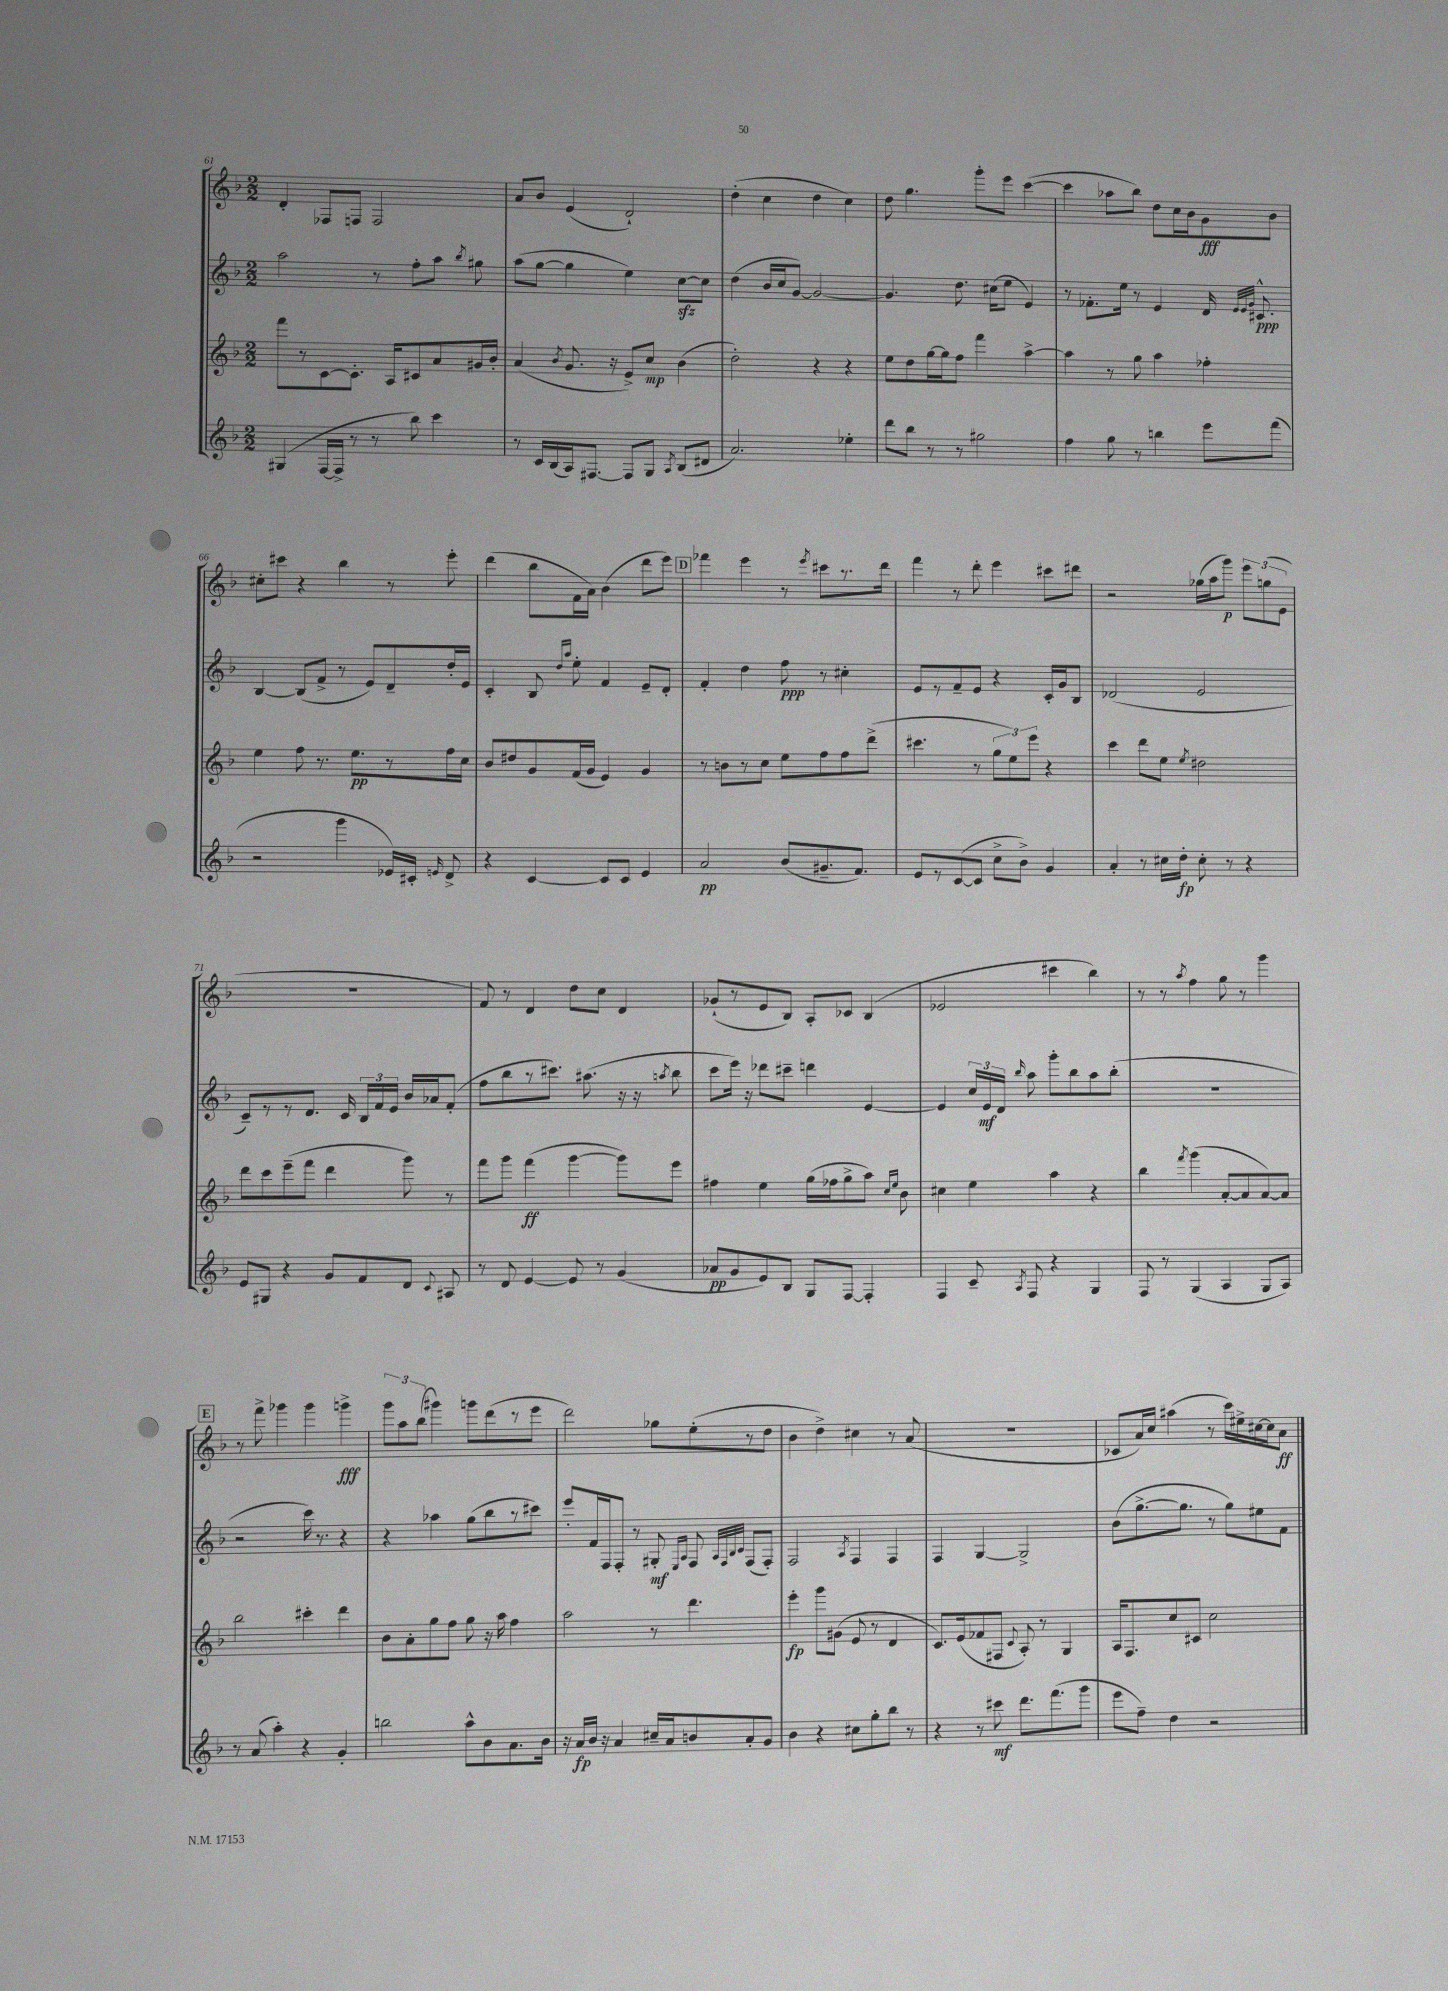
<<
\new StaffGroup <<
\new Staff = "s0" {
    \clef treble \key f \major \numericTimeSignature \time 2/2
    \autoBeamOff d'4-. fes8[ f8] f2 |
    a'8[ bes'8] e'4( d'2-!) |
    d''4-.( c''4 d''4 c''4) |
    d''8 g''4. g'''8[-. e'''8] c'''4~( |
    c'''4 aes''8[ bes''8]) d''8[ c''16 bes'16 g'8\fff bes'8] |
    cis''8[-. cis'''8] r4 bes''4 r8 e'''8-. |
    d'''4( bes''8[ f'16 a'16]) bes'4( d'''8[ e'''8]) |
    \mark \markup { \box "D" } fes'''4 e'''4 r8 \acciaccatura { e'''8 } cis'''8[ r8. d'''16] |
    f'''4 r8 d'''8-. e'''4 cis'''8[ dis'''8] |
    r2 ges''16[( a''16 g'''8]\p) \tuplet 3/2 { e'''8[ g''8( e'8] } |
    R1 |
    f'8) r8 d'4 d''8[ c''8] d'4 |
    ges'8[-!( r8 e'8 bes8]) a8[-. ces'8] bes4( |
    ees'2 cis'''4 bes''4) |
    r8 r8 \acciaccatura { a''8 } f''4 g''8 r8 g'''4 |
    \mark \markup { \box "E" } r8 f'''8-> ges'''4 ges'''4 g'''4->\fff |
    \tuplet 3/2 { g'''8[ a''8 bes''8]( } gis'''4) g'''8[ d'''8( r8 e'''8] |
    d'''2) ges''8[ e''8-.( r8 d''8] |
    bes'4 d''4->) cis''4 r8 a'8( |
    R1 |
    ces'8[ a'16) c''16] ais''4( r8 c'''16[) eis''16-> cis''16~ cis''16 a'8]\ff \bar "|." |
}
\new Staff = "s1" {
    \clef treble \key f \major \numericTimeSignature \time 2/2
    \autoBeamOff a''2 r8 f''8[-. a''8] \acciaccatura { bes''8 } gis''8 |
    a''8[( g''8]~ g''4 e''4) c''8[~\sfz c''8] |
    d''4( bes'16[ c''16 g'8]~) g'2~ |
    g'4. d''8. cis''16[( e''8] e'4) |
    r8 fes'8.[-. e''16] r8 e'4 d'16 \grace { e'32[ e'32 g'32] } cis'8.-^\ppp |
    bes4~ bes8[( f'8]-> r8 e'8[) d'8-- d''16-. e'16] |
    c'4-. bes8 \grace { d''16[ a''16] } e''8-. f'4 e'8[-- d'8]-. |
    \mark \markup { \box "D" } f'4-. d''4 f''8\ppp r8 cis''4-. |
    e'8[ r8 f'8-- e'8] r4 c'16[-. g'16 bes8] |
    des'2( e'2 |
    c'8[--) r8 r8 d'8.] c'16 \tuplet 3/2 { bes16[ f'16 e'16] } bes'16[ aes'16 f'8]-.( |
    f''8[ bes''8 r8 cis'''8.]) ais''8.( r16 r16 \acciaccatura { a''8 } bes''8 |
    c'''8[ e'''16]) r16 des'''8[ cis'''8]-- d'''4 e'4~ |
    e'4 \tuplet 3/2 { c''16[ e'16\mf d'16] } \grace { bes''16 } a''8 g'''8[-. bes''8 a''8 bes''8]-.( |
    R1 |
    \mark \markup { \box "E" } r2 c'''16) r8. r4 |
    r4 aes''4 g''8[( bes''8 r8 cis'''8]) |
    e'''8[-. f'16 f16 f8]-. r8 gis8-.\mf \grace { e16[ a16] } f8 \grace { a32[ f32 bes32 c'32] } f8[( f8]-.) |
    f2 \acciaccatura { a8 } f4 f4 |
    f4 g4~ g2-> |
    bes'8[( g''8.~-> g''8.] r8 g''8[) eis''8 f'8] \bar "|." |
}
\new Staff = "s2" {
    \clef treble \key f \major \numericTimeSignature \time 2/2
    \autoBeamOff f'''8[ r8 c'8~ c'8.]-. a16[ cis'8 a'8 gis'16 bes'16]-. |
    a'4( \acciaccatura { bes'8 } g'8. r16 e'8[->) c''8]\mp bes'4( |
    d''2-.) r4 r4 |
    e''8[ d''8 g''16~ g''16 f''8] f'''4 a''4~-> |
    a''4 r8 g''8 a''4 fes''4-. |
    e''4 f''8 r8. e''8.[\pp r8 f''16 c''16] |
    bes'8[ dis''8 g'8 f'16( g'16] e'4) g'4 |
    \mark \markup { \box "D" } r8 b'8[ r8 c''8] e''8[ f''8 f''8 d'''8]->( |
    cis'''4. r8 \tuplet 3/2 { g''8[ e''8) e'''8] } r4 |
    c'''4 d'''8[ e''8] \acciaccatura { e''8 } dis''2 |
    d'''8[ c'''8 e'''8--( f'''8] d'''4 g'''8) r8 |
    f'''8[ g'''8] f'''4\ff( g'''4~ g'''8[) e'''8] |
    fis''4 e''4 g''16[( fes''16 g''8-> a''8]) \grace { c''16[ e''16] } bes'8 |
    cis''4 e''4 a''4 r4 |
    bes''4 \acciaccatura { f'''8 } g'''4( a'8[~-. a'8 a'8~) a'8] |
    \mark \markup { \box "E" } bes''2 cis'''4-. d'''4 |
    bes'8[ a'8-. g''8 f''8] g''8 r16 a''16 f''4 |
    a''2 r8 d'''4. |
    e'''4-.\fp g'''8[ gis'8]( e'8 r8 d'4 |
    c'8.[) e'16( fes'8 fis8] \appoggiatura { c'8 } a8-.) r8 g4 |
    a16[ f8. c''8 cis'8] c''2 \bar "|." |
}
\new Staff = "s3" {
    \clef treble \key f \major \numericTimeSignature \time 2/2
    \autoBeamOff gis4( f16[~ f16]-> r8 r8 bes''8) c'''4 |
    r8 c'16[ bes16( a16) fis8.]~ fis8[ g8] \acciaccatura { a8 } bes8[( dis'8] |
    a'2.) ees''4-. |
    d'''8[ bes''8] r8 r8 gis''2 |
    f''4 g''8 r8 b''4 e'''8[ f'''8]( |
    r2 g'''4 ees'16[) cis'16]-. \grace { e'16 } d'8-> |
    r4 c'4~ c'8[ c'8] e'4 |
    \mark \markup { \box "D" } a'2\pp bes'8[( gis'8.-- f'8.]) |
    e'8[ r8 c'8~( c'8] c''8[-> bes'8]->) g'4 |
    a'4-. r8 cis''16[ d''16]-.\fp cis''8-. r8 r4 |
    e'8[ gis8] r4 g'8[ f'8 d'8] \appoggiatura { c'8 } ais8 |
    r8 d'8 e'4~ e'8 r8 g'4( |
    aes'8[\pp g'8 e'8) bes8] g8[ f8]~ f4-. |
    f4 c'8-- \acciaccatura { a8 } f8 r4 g4 |
    f8 r8 g4( a4 g8[ a8]) |
    \mark \markup { \box "E" } r8 a'8( a''4-.) r4 g'4-. |
    b''2 a''8[-^ bes'8 a'8. bes'16] |
    r16 a'16[\fp bes'16] r16 a'4 cis''16[-- a'16 b'8 a'8-. g'8] |
    bes'4 r4 cis''8[ g''8-. bes''8] r8 |
    r4 r8 cis'''8\mf d'''8.[ f'''8.( g'''8] |
    e'''8[ f''8]--) d''4 r2 \bar "|." |
}
>>
>>
\layout { \context { \Score currentBarNumber = #61 } }
